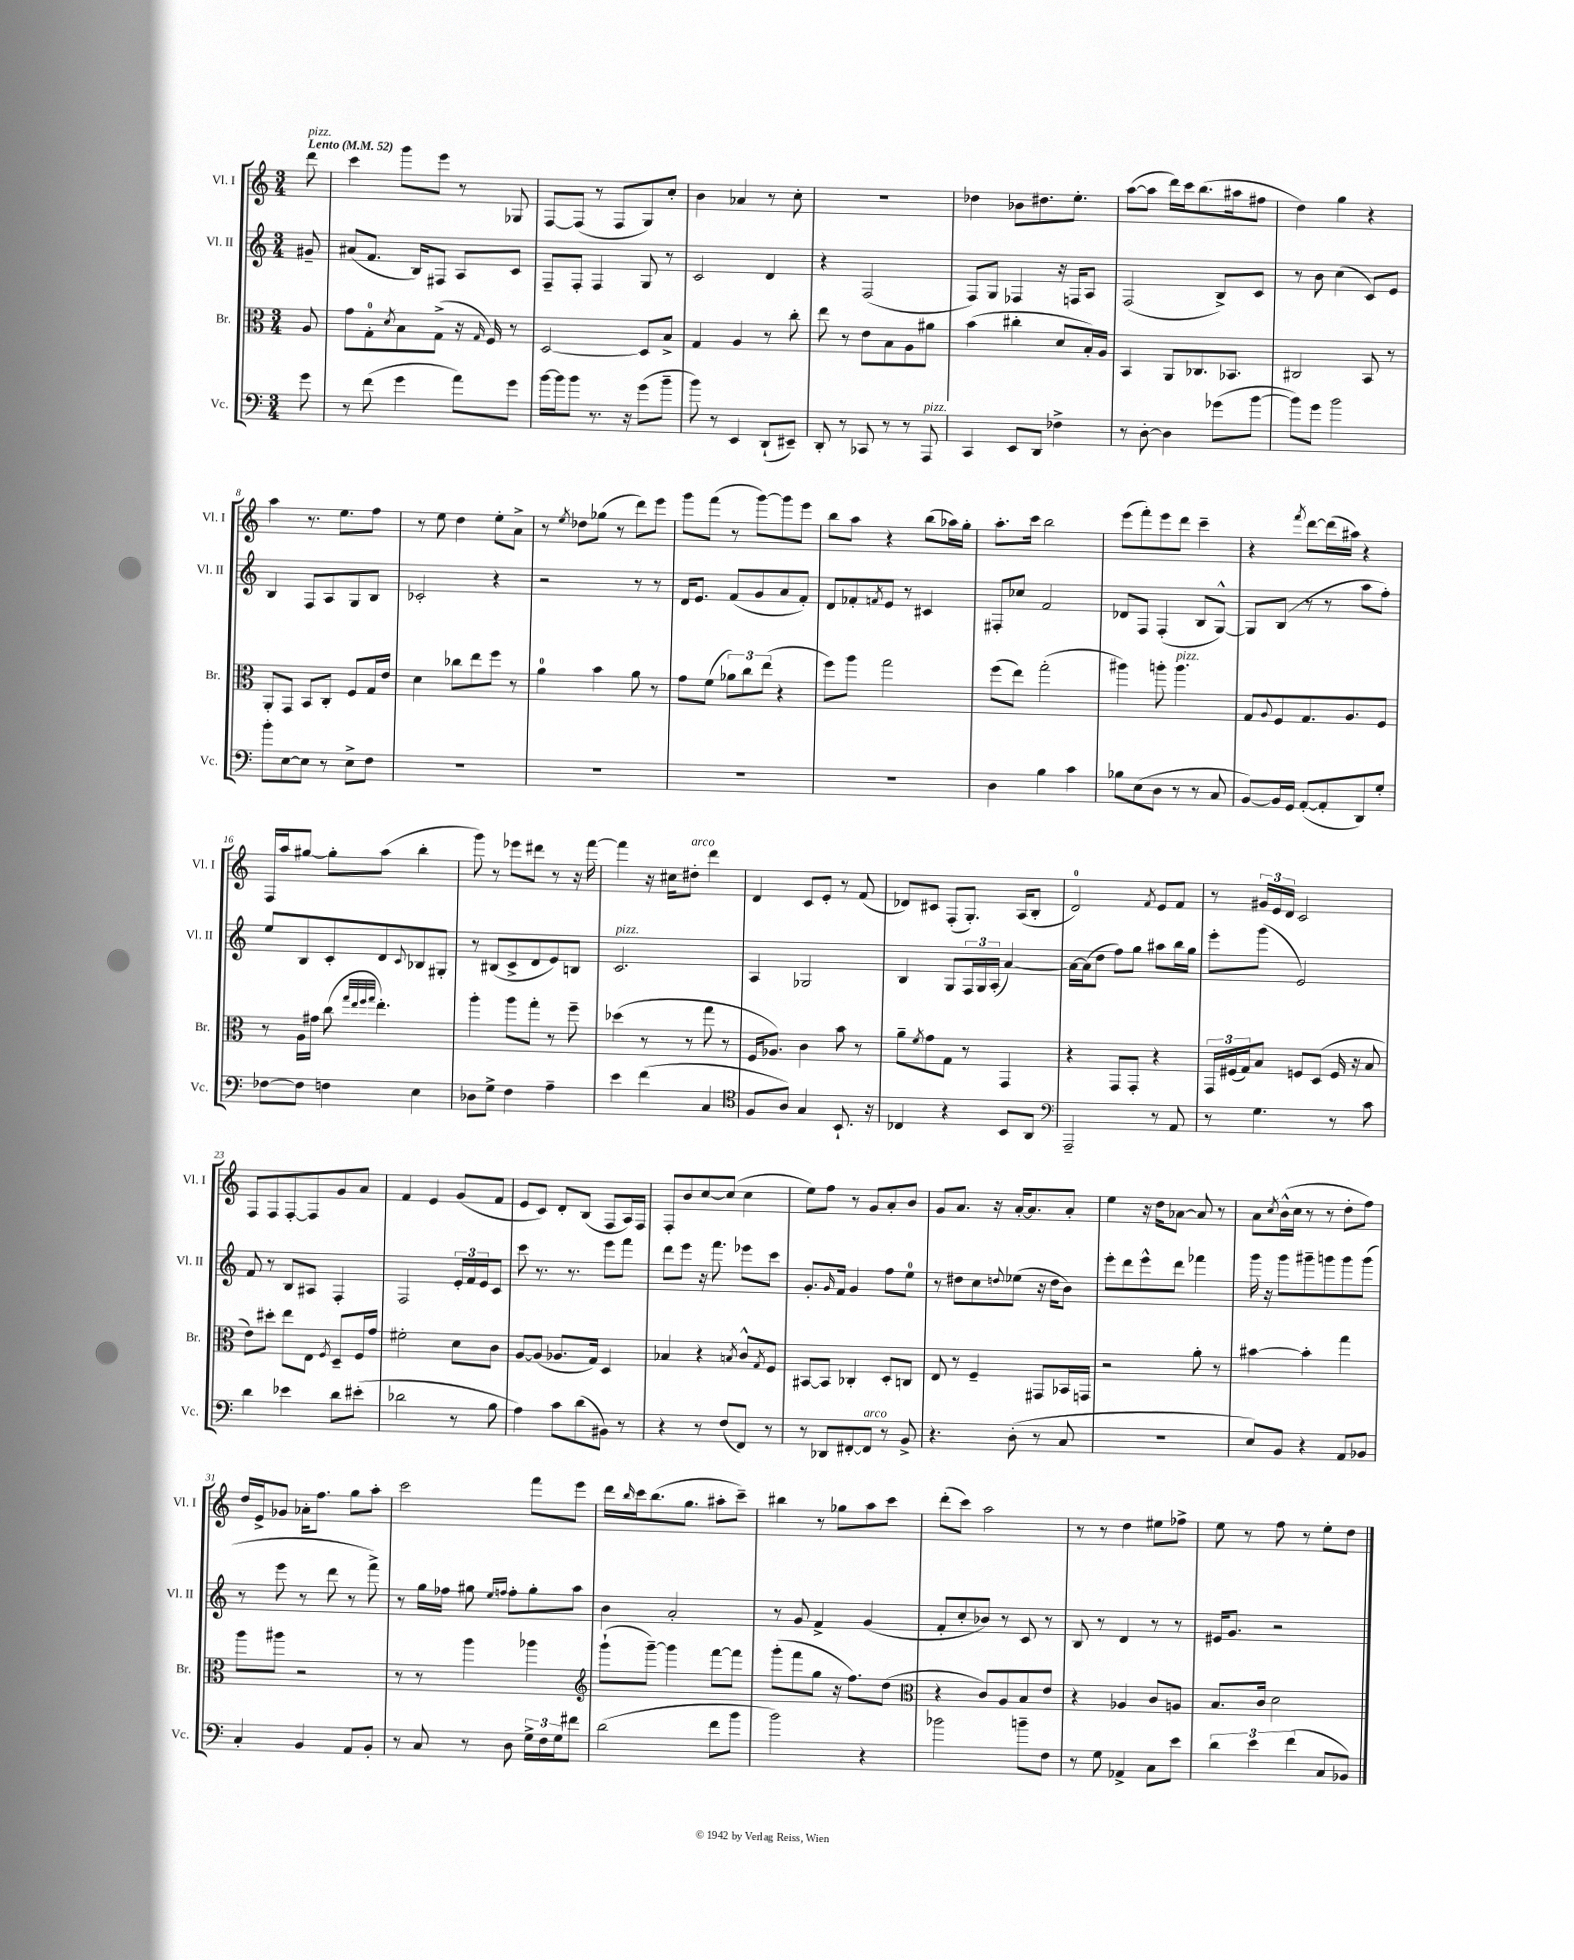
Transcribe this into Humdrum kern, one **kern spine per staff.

**kern	**kern	**kern	**kern
*staff4	*staff3	*staff2	*staff1
*clefF4	*clefC3	*clefG2	*clefG2
*k[]	*k[]	*k[]	*k[]
*M3/4	*M3/4	*M3/4	*M3/4
*MM52	*MM52	*MM52	*MM52
8g	8A	8g#~	8ddd
=	=	=	=
8r	8g	(8a#	4ccc
(8f	8G'	8.f	.
.	8qd	.	.
4g	8B	.	8ggg
.	.	16B)	.
.	(8G^	8F#	8eee
8a)	16r	8A	8r
.	16qqG	.	.
.	16F)	.	.
8g	8r	8c	8G-
=	=	=	=
[16b	[2D	8F~	[8F
16b]	.	.	.
8b	.	8F'	(8F]
8.r	.	4F	8r
.	.	.	8F
16r	.	.	.
(8g	8D]	8G	8G)
8b~	8B^	8r	8cc'
=	=	=	=
8b)	4G	2c	4b
8r	.	.	.
4EE	4A	.	4a-
(8DD`	8r	4d	8r
8EE#~)	8cc'	.	8cc'
=	=	=	=
8DD'	8ee	4r	2.r
8r	8r	.	.
8CC-	8e	(2F	.
8r	8B	.	.
8r	8A	.	.
8AAA	8a#	.	.
=	=	=	=
4CC	(4b	8F)	4dd-
.	.	8G	.
8EE	4cc#'	4F-	8b-
8DD	.	.	8.dd#
4F-^	8d	16r	.
.	.	16F	8.ee'
.	16B')	8A	.
.	16A	.	.
=	=	=	=
8r	4BB	(2F	([8aa
[8D'	.	.	8aa]
4D]	8AA	.	16ddd)
.	.	.	16ccc
.	8.C-	.	(8.bb
(8g-	.	8B^)	.
.	8.BB-	.	16aa#
[8b	.	8c	8ff#
=	=	=	=
8b])	2C#	8r	4dd)
8g	.	8b	.
2b	.	(4cc	4gg
.	8BB	8c)	4r
.	8r	8e	.
=	=	=	=
8b'	8AA'	4B	4aa
[8E	8GG	.	.
8E]	8BB	8F	8.r
8r	8C'	8A	.
.	.	.	8.ee
8E^	8F	8G	.
8F	16G	8B	8ff
.	16e	.	.
=	=	=	=
2.r	4d	2c-'	8r
.	.	.	8ee
.	8cc-	.	4dd
.	8ee	.	.
.	8ff	4r	8ee'
.	8r	.	8a^
=	=	=	=
2.r	4a	2r	8r
.	.	.	8qee
.	.	.	8dd-
.	4b	.	(8gg-
.	.	.	8r
.	8a	8r	8ddd)
.	8r	8r	8eee
=	=	=	=
2.r	8g	16d	8ggg
.	.	8.e	.
.	(8f	.	(8fff
.	12a-)	(8f	8r
.	12cc	.	.
.	.	8g	[8ggg)
.	(12ee	.	.
.	4r	8a	8ggg]
.	.	8f')	8eee
=	=	=	=
2.r	8ff)	8d	8bb
.	8aa	8f-'	8aa
.	.	8qf	.
.	2gg	8e	4r
.	.	8r	.
.	.	4c#	(8bb
.	.	.	16aa-)
.	.	.	16gg'
=	=	=	=
4D	(8ff	8F#'	8.aa'
.	8ee)	8cc-	.
.	.	.	16ccc
4B	(2gg'	2f	2bb
4c	.	.	.
=	=	=	=
8B-	4aa#)	8d-	(8eee
(8E	.	8F	8fff')
8D	8aa'	(4F'	8eee
8r	4.aa	.	8ddd
8r	.	8B	4ccc~
8C	.	[8G^^)	.
=	=	=	=
[8BB)	8G	8G]	4r
.	8qqA	.	.
16BB]	8F	(8B	.
16GG	.	.	.
.	.	.	8qfff
([8AA'	8.G	8r	[8ddd
8AA']	.	8r	(16ddd]
.	8.A	.	16aa#)
8DD)	.	8aa	4r
8G'	8F	8ff')	.
=	=	=	=
[8F-	8r	8ee	16F
.	.	.	16aa
8F-]	16A	8B	[8gg#
.	16g#	.	.
4F	(8cc	8c'	8gg#']
.	32qqgg	.	.
.	32qqee	.	.
.	32qqff	.	.
.	32qqgg	.	.
.	4.ee')	8d	(8aa
.	.	8qqc	.
4E	.	8B-	4bb'
.	.	8G#'	.
=	=	=	=
8D-	4aa'	8r	8ggg)
8G^	.	(8B#	8r
4F	8aa	8c^	8eee-
.	8gg'	8d	8ddd#
4A~	8r	8e)	8r
.	8ff~	8B	16r
.	.	.	[16fff
=	=	=	=
4e	(4dd-	2.c	4fff]
(4f	8r	.	16r
.	.	.	16cc#
.	8r	.	8dd#'
4C	8gg	.	4ddd
.	8r	.	.
=	=	=	=
*clefC4	*	*	*
8F	16F	4A	4d
.	8.A-)	.	.
8A)	.	.	.
4G	4c	2G-	8c
.	.	.	8e'
8.BB`	8b	.	8r
.	8r	.	(8f
16r	.	.	.
=	=	=	=
4C-	8a~	4B	8d-)
.	8qf	.	.
.	8g	.	8c#
4r	8G	8G	(8F'
.	8r	24F	8.G')
.	.	24G	.
.	.	(24A'	.
8BB	4GG	[4a)	.
.	.	.	(16A
8AA	.	.	8B'
=	=	=	=
*clefF4	*	*	*
2AAA~	4r	16a_	2d)
.	.	(16a]	.
.	.	8dd	.
.	8GG	8ff)	.
.	8GG'	8gg	.
.	.	.	8qf
8r	4r	8aa#	8e
8AA	.	16bb	8f
.	.	16gg	.
=	=	=	=
8r	24GG	8eee'	8r
.	(24F#	.	.
.	24G)	.	.
4.G	8B	(8ggg	24g#
.	.	.	24e
.	.	.	24d
.	8F	2e)	2c
.	(8D	.	.
8r	16F	.	.
.	16r	.	.
8c	8B	.	.
=	=	=	=
4d	8e)	8f	8F
.	8dd#'	8r	8F
4e-	8ee	8B	[8F'
.	8E	8A#	8F]
.	8qF	.	.
8d	8D~	4F'	8g
(8e#'	16F	.	8a
.	16g	.	.
=	=	=	=
2d-	2f#'	2F	4f
.	.	.	4e
8r	8d	24e'	(8g
.	.	24f	.
.	.	24e	.
8B	8c	8c	8f
=	=	=	=
4A)	[8A	8ccc	8e
.	(8A]	8.r	8c)
8c	8.A-	.	8d'
.	.	8.r	.
(8d	.	.	(8B
.	16G)	.	.
8BB#)	4D	8eee	8F
8r	.	8fff	16A)
.	.	.	16F
=	=	=	=
4r	4B-	8ddd	8F'
.	.	8eee	8b
8r	4r	16r	[8cc
.	.	8.fff	.
(8F	.	.	(8cc]
.	8qB	.	.
8FF)	8c^^	8eee-	4cc
.	8qG	.	.
8r	8F	8ccc	.
=	=	=	=
8r	[8BB#	8.g'	8ee)
8DD-	8BB#]	.	8ff
.	.	16qqg	.
.	.	16f	.
[8FF#'	4C-'	4g	8r
8FF#]	.	.	8g
8r	8D'	8ff	8a'
8BB^	8C	8ee	8b
=	=	=	=
4.r	8E	8r	8g
.	8r	8dd#	8.a
.	4F~	8cc	.
.	.	.	16r
.	.	8qqdd	.
(8D'	.	(8ee-	[16a'
.	.	.	8.a]
8r	8GG#	16r	.
.	.	16dd	.
8C	16BB-	8b)	8a'
.	16GG	.	.
=	=	=	=
2.r	2r	8eee'	4ee
.	.	8ddd	.
.	.	8eee^^	16r
.	.	.	16dd
.	.	8ddd	[8a-
.	8a'	4fff-	8a-]
.	8r	.	8r
=	=	=	=
8E)	[4b#	16ggg	8a
.	.	16r	.
.	.	.	8qcc
8BB	.	8ggg	(16b^^
.	.	.	16cc
4r	4b#']	8ggg#~	8r
.	.	8ggg	8r
8AA	4gg	8ggg	8dd'
8BB-	.	(8ggg	8ff)
=	=	=	=
4C'	8aa	8r	16dd
.	.	.	16e^
.	8aa#	8eee	8g-
4BB	2r	8r	16a-'
.	.	.	8.ff
.	.	8ddd	.
8AA	.	8r	8gg
8BB'	.	8fff^)	8aa'
=	=	=	=
8r	8r	8r	2ccc
8C	8r	16gg	.
.	.	16ff-	.
8r	4aa	8gg#	.
.	.	16qqee	.
.	.	16qqff	.
8D	.	8ff'	.
24G^	4aa-	8gg#'	8fff
24F	.	.	.
24G	.	.	.
8f#	.	8aa	8eee
=	=	=	=
*	*clefG2	*	*
(2d	(8ggg`	4b	16ddd
.	.	.	16qqbb
.	.	.	16ccc
.	[8ggg~)	.	(8.bb
.	4ggg]	2a'	.
.	.	.	8.gg
8f	[8fff	.	8aa#'
8b	8fff]	.	8ccc~)
=	=	=	=
2b)	(8ggg'	8r	4bb#
.	8fff	8g	.
.	8gg	4f^	8r
.	16r	.	8gg-
.	8.ff)	.	.
4r	.	(4g	8aa
.	(8dd	.	8ccc
=	=	=	=
*	*clefC3	*	*
2b-	4r	8f'	(8ddd'
.	.	8cc'	8ccc)
.	8c)	8b-)	2aa
.	8A	8r	.
8b~	8B	8c	.
8F	8e	8r	.
=	=	=	=
8r	4r	8B	8r
8G	.	8r	8r
4AA-^	4A-	4d	4dd
8C	8c	8r	8ee#
8e	8A	8r	8ff-^
=	=	=	=
6d	8.B	16e#	8ee
.	.	8.g	.
.	.	.	8r
6e	.	.	.
.	16c	.	.
.	2d	2r	8ff
(6f	.	.	.
.	.	.	8r
8C	.	.	8ee'
8BB-)	.	.	8dd
==	==	==	==
*-	*-	*-	*-
